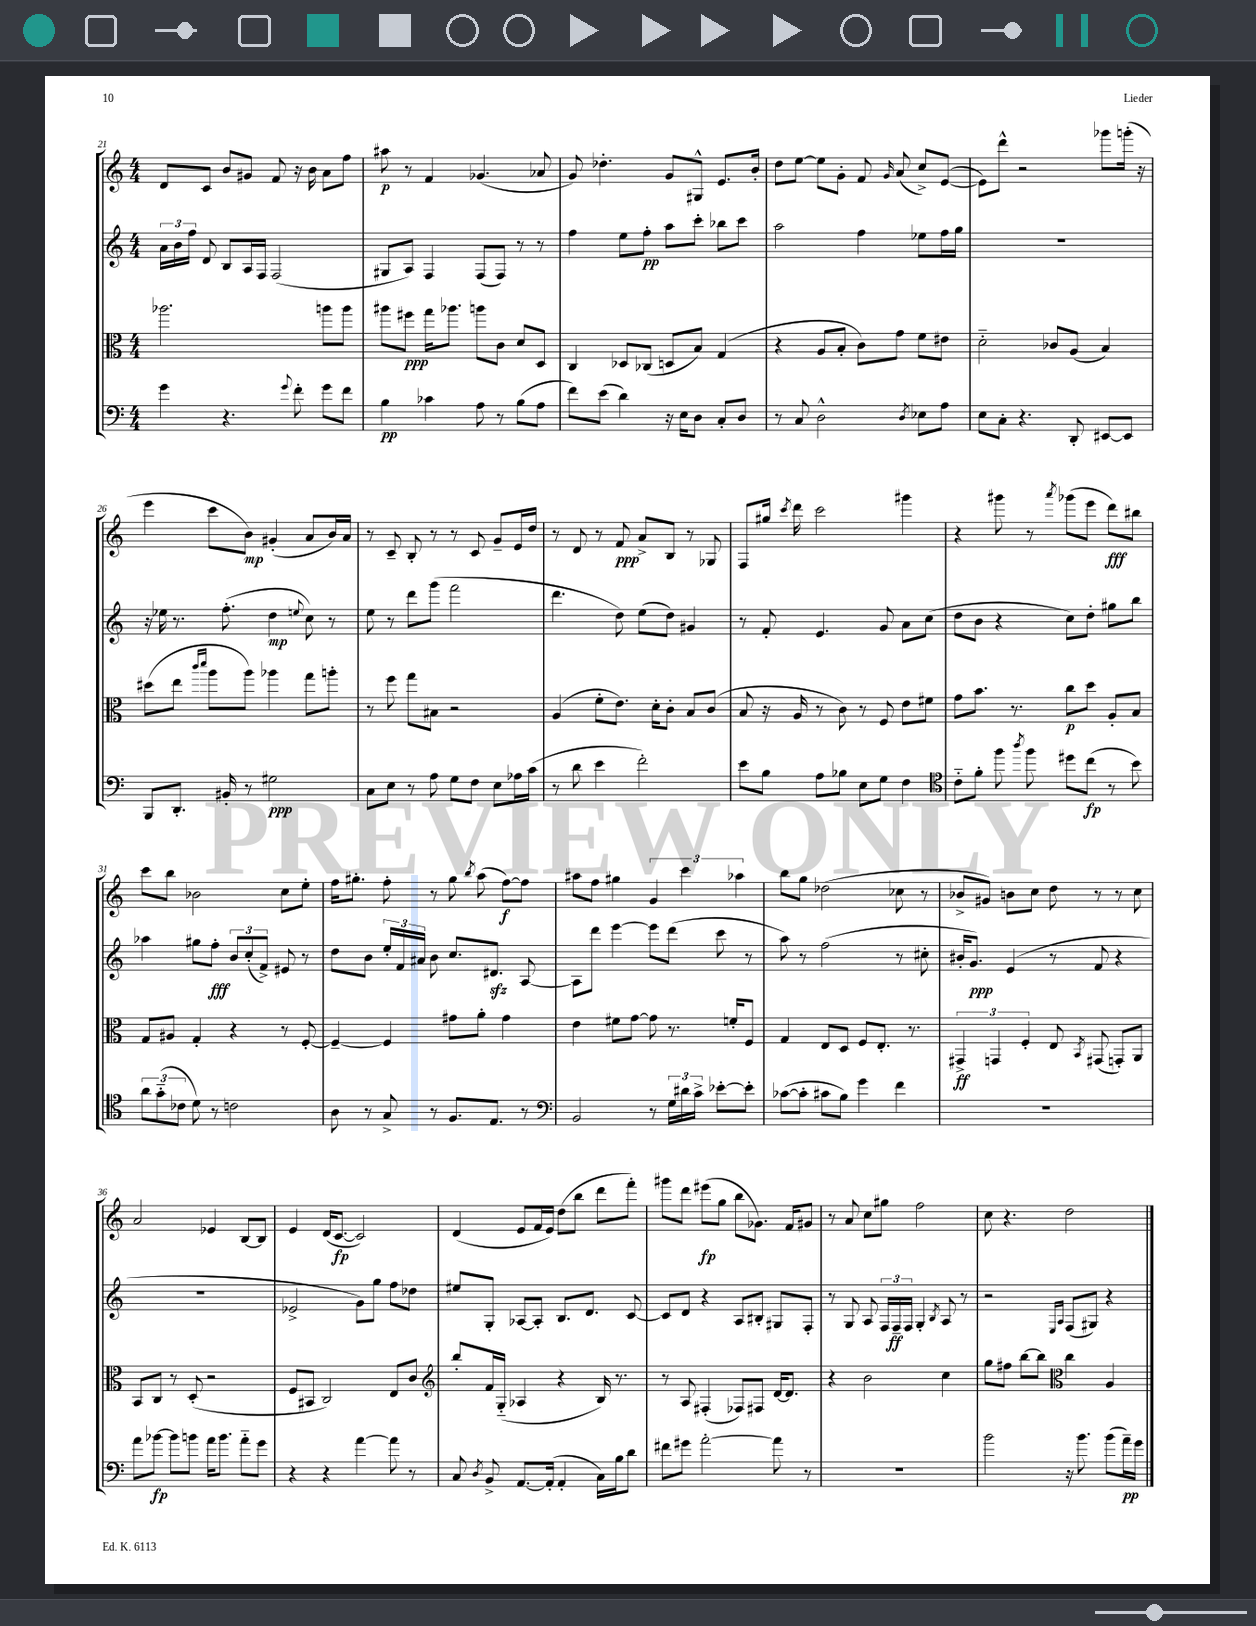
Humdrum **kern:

**kern	**dynam	**kern	**dynam	**kern	**dynam	**kern	**dynam
*part4	*part4	*part3	*part3	*part2	*part2	*part1	*part1
*staff4	*staff4	*staff3	*staff3	*staff2	*staff2	*staff1	*staff1
*clefF4	*	*clefC3	*	*clefG2	*	*clefG2	*
*k[]	*	*k[]	*	*k[]	*	*k[]	*
*M4/4	*	*M4/4	*	*M4/4	*	*M4/4	*
=21	=21	=21	=21	=21	=21	=21	=21
4g\	.	2.aa-X\	.	24a\LL	.	8d/L	.
.	.	.	.	24b\	.	.	.
.	.	.	.	24ff\JJ	.	.	.
.	.	.	.	8d/	.	8c/J	.
4.r	.	.	.	8B/L	.	8b/L	.
.	.	.	.	16A/L	.	8g#X/J	.
.	.	.	.	16F/JJ	.	.	.
.	.	.	.	(2F/	.	8f/	.
8qqg/	.	.	.	.	.	.	.
8f'\	.	.	.	.	.	16r	.
.	.	.	.	.	.	16b\	.
8g\L	.	8aan\L	.	.	.	8a\L	.
8f\J	.	8aa\J	.	.	.	8ff\J	.
=22	=22	=22	=22	=22	=22	=22	=22
4B\	pp	8aa#X\L	.	8G#X/L	.	8aa#X\	p
.	.	8ff#X\J	ppp	8A/J)	.	8r	.
4c-X\	.	16gg\KL	.	4F/	.	4f/	.
.	.	8.aa-X\J	.	.	.	.	.
8A\	.	8aan\L	.	(8F/L	.	(4.g-X/	.
8r	.	8c\J	.	8F/J)	.	.	.
(8B\L	.	8d/L	.	8r	.	.	.
8A\J	.	8D/J	.	8r	.	8a-X/	.
=23	=23	=23	=23	=23	=23	=23	=23
8f\L)	.	4C/	.	4ff\	.	8g/)	.
(8e\J	.	.	.	.	.	4.dd-X'\	.
4d\)	.	8D-X/L	.	8ee\L	.	.	.
.	.	(8C-X/J	.	8ff'\J	pp	.	.
16r	.	8Dn/L	.	8aa\L	.	8g/L	.
16E\KL	.	.	.	.	.	.	.
8D\J	.	8B/J)	.	8ccc'\J	.	8G#X^^/J	.
8C'/L	.	(4G/	.	8bb-X\L	.	8.e/L	.
8D/J	.	.	.	8ccc\J	.	.	.
.	.	.	.	.	.	16b'/Jk	.
=24	=24	=24	=24	=24	=24	=24	=24
8r	.	4r	.	2aa\	.	8dd\L	.
8C/	.	.	.	.	.	[8ee\J	.
2D^^\	.	8A/L	.	.	.	8ee\L]	.
.	.	8B'/J	.	.	.	8g'\J	.
.	.	8c\L)	.	4ff\	.	8f/	.
.	.	.	.	.	.	16qqg/	.
.	.	8g\J	.	.	.	(8a/	.
8qD/	.	.	.	.	.	.	.
8E-X\L	.	8f\L	.	8ee-X\L	.	8cc^/L)	.
8A\J	.	8e#X\J	.	16ff\L	.	([8e/J	.
.	.	.	.	16gg\JJ	.	.	.
=25	=25	=25	=25	=25	=25	=25	=25
8E\L	.	2d\	.	1r	.	8e\L])	.
8C'\J	.	.	.	.	.	8ddd^^\J	.
4.r	.	.	.	.	.	2r	.
.	.	8c-X/L	.	.	.	.	.
8DD'/	.	(8A/J	.	.	.	.	.
[8EE#X/L	.	4B/)	.	.	.	8ggg-X\L	.
8EE#/J]	.	.	.	.	.	(16gggn'\Jk	.
.	.	.	.	.	.	16r	.
!!LO:LB:g=z
=26	=26	=26	=26	=26	=26	=26	=26
8BBB/L	.	(8dd#X\L	.	16r	.	4eee\	.
.	.	.	.	16ee-X\	.	.	.
8.DD'/J	.	8ee\J	.	8.r	.	.	.
.	.	16qqccc/LL	.	.	.	.	.
.	.	16qqddd/JJ	.	.	.	.	.
.	.	8aa\L	.	.	.	8ccc\L	.
16BB#X'/	.	.	.	(8.ff'\	.	.	.
8r	.	8aa\J)	.	.	.	8b\J)	mp
2G#X\	ppp	4aa-X\	.	4dd\	mp	(4g#X'/	.
.	.	.	.	8qqeen/	.	.	.
.	.	8gg\L	.	8cc\)	.	8a/L	.
.	.	8aan'\J	.	8r	.	16b/L)	.
.	.	.	.	.	.	16a/JJ	.
=27	=27	=27	=27	=27	=27	=27	=27
8C\L	.	8r	.	8ee\	.	8r	.
8E\J	.	8ff\	.	8r	.	8c~/	.
8r	.	8gg\L	.	8ddd\L	.	8B'/	.
8A\	.	8B#X\J	.	(8ggg\J	.	8r	.
8G\L	.	2r	.	2fff\	.	8r	.
8F\J	.	.	.	.	.	8c/	.
8E\L	.	.	.	.	.	8g~/L	.
16A-X\L	.	.	.	.	.	16e/L	.
(16c\JJ	.	.	.	.	.	16dd/JJ	.
=28	=28	=28	=28	=28	=28	=28	=28
8r	.	(4A/	.	4.ddd\	.	8r	.
8d\	.	.	.	.	.	8d/	.
4e\	.	8f'\L	.	.	.	8r	.
.	.	8.e\J)	.	8dd\)	.	8f/	ppp
2f'\)	.	.	.	(8ee\L	.	8a^/L	.
.	.	16d'\KL	.	.	.	.	.
.	.	8c'\J	.	8dd\J)	.	8B/J	.
.	.	8B/L	.	4g#X/	.	8r	.
.	.	(8c/J	.	.	.	8G-X/	.
=29	=29	=29	=29	=29	=29	=29	=29
8e\L	.	8B/	.	8r	.	8F/L	.
8B\J	.	16r	.	8f'/	.	16gg#X/Jk	.
.	.	.	.	.	.	8qccc/	.
.	.	16A/	.	.	.	16ddd\	.
8A\L	.	8r	.	4.e/	.	2ccc\	.
8B-X\J	.	8c\)	.	.	.	.	.
8E\L	.	8r	.	.	.	.	.
8G\J	.	8F/	.	8g/	.	.	.
4F\	.	8e\L	.	8a\L	.	4ggg#X\	.
.	.	8f#X\J	.	(8cc\J	.	.	.
=30	=30	=30	=30	=30	=30	=30	=30
*clefC4	*	*	*	*	*	*	*
8c\L	.	8g\L	.	8dd\L	.	4r	.
8f'\J	.	8.b\J	.	8b\J	.	.	.
8ff\	.	.	.	4r	.	8ggg#X\	.
.	.	8.r	.	.	.	.	.
8qaa/	.	.	.	.	.	.	.
8ff\	.	.	.	.	.	8r	.
.	.	.	.	.	.	8qaaa/	.
8dd#X\L	.	8cc\L	p	8cc\L)	.	(8ggg-X\L	.
(8cc\J	fp	8dd\J	.	8dd'\J	.	8eee\J	.
8r	.	8A'/L	.	8gg#X\L	.	8ddd\L)	fff
8b\)	.	8B/J	.	8bb\J	.	8bb#X\J	.
!!LO:LB:g=z
=31	=31	=31	=31	=31	=31	=31	=31
12a\L	.	8G/L	.	4aa-X\	.	8ccc\L	.
(12g\	.	.	.	.	.	.	.
.	.	8A#X/J	.	.	.	8bb\J	.
12c-X\J	.	.	.	.	.	.	.
8d\)	.	4G'/	.	8gg#X\L	.	2b-X\	.
8r	.	.	.	8ff'\J	fff	.	.
2cn\	.	4r	.	12b/L	.	.	.
.	.	.	.	(12cc'/	.	.	.
.	.	.	.	12f^/J)	.	.	.
.	.	8r	.	8e#X/	.	8cc\L	.
.	.	[8F'/	.	8r	.	8ee'\J	.
=32	=32	=32	=32	=32	=32	=32	=32
8A\	.	4F~/_	.	8dd\L	.	16ff\KL	.
.	.	.	.	.	.	8.gg#X'\J	.
8r	.	.	.	8b\J	.	.	.
8G^/	.	4F/]	.	24ee'/LL	.	8ff'\	.
.	.	.	.	24f/	.	.	.
.	.	.	.	24a#X/JJ	.	.	.
8r	.	.	.	8b\	.	8r	.
8.F/L	.	8g#X\L	.	8.cc/L	.	8gg#\	.
.	.	.	.	.	.	8qbb/	.
.	.	8a'\J	.	.	.	(8aa\	.
8.E/J	.	.	.	8.d#Xzz/J	.	.	.
.	.	4g#\	.	.	.	[8ff\L)	f
8r	.	.	.	[8A/	.	8ff\J]	.
=33	=33	=33	=33	=33	=33	=33	=33
*clefF4	*	*	*	*	*	*	*
2BB/	.	4e\	.	8A\L]	.	8aa#X\L	.
.	.	.	.	8ddd\J	.	8ff\J	.
.	.	8f#X\L	.	[4eee\	.	4gg#X\	.
.	.	[8g\J	.	.	.	.	.
8r	.	8g\]	.	8eee\L]	.	6g/	.
24G\LL	.	8.r	.	(8ddd\J	.	.	.
24d#X\	.	.	.	.	.	6ccc\	.
24c^\JJ	.	.	.	.	.	.	.
[8e-X'\L	.	.	.	8ccc\	.	.	.
.	.	16fn'/KL	.	.	.	.	.
.	.	.	.	.	.	6aa-X\	.
8e-'\J]	.	8F/J	.	8r	.	.	.
=34	=34	=34	=34	=34	=34	=34	=34
([8c-X\L	.	4G/	.	8aa\)	.	8bb\L	.
8c-'\J]	.	.	.	8r	.	8gg\J	.
8c#X\L	.	8E/L	.	(2ff\	.	(2dd-X\	.
8B\J)	.	8D/J	.	.	.	.	.
4g\	.	8F/L	.	.	.	.	.
.	.	8.E'/J	.	.	.	.	.
4f\	.	.	.	8r	.	8cc-X\	.
.	.	8.r	.	.	.	.	.
.	.	.	.	8cc#X'\	.	8r	.
=35	=35	=35	=35	=35	=35	=35	=35
1r	.	6GG#X^/	ff	16b#X'/KL	.	8b-X^/L	.
.	.	.	.	8.g/J)	ppp	.	.
.	.	.	.	.	.	8g#X/J)	.
.	.	6GGn/	.	.	.	.	.
.	.	.	.	(4e/	.	8bn\L	.
.	.	6F'/	.	.	.	.	.
.	.	.	.	.	.	8cc\J	.
.	.	8E/	.	8r	.	8dd\	.
.	.	8qBB/	.	.	.	.	.
.	.	(8GG#X/	.	8f/	.	8r	.
.	.	8GGn'/L)	.	4r	.	8r	.
.	.	8AA/J	.	.	.	8cc\	.
!!LO:LB:g=z
=36	=36	=36	=36	=36	=36	=36	=36
8a\L	.	8BB/L	.	1r	.	2a/	.
[8b-X\J	fp	8C/J	.	.	.	.	.
8b-\L]	.	8r	.	.	.	.	.
8bn\J	.	(8D'/	.	.	.	.	.
16a\KL	.	2r	.	.	.	4e-X/	.
8.b\J	.	.	.	.	.	.	.
8a\L	.	.	.	.	.	[8B/L	.
8g\J	.	.	.	.	.	8B/J]	.
=37	=37	=37	=37	=37	=37	=37	=37
4r	.	8F/L	.	2e-X^/	.	4e/	.
.	.	8BB#X/J	.	.	.	.	.
4r	.	2C/)	.	.	.	(16d/KL	.
.	.	.	.	.	.	[8.c/J	fp
[4a\	.	.	.	8g\L)	.	2c/])	.
.	.	.	.	8gg\J	.	.	.
8a\]	.	8E/L	.	8ff\L	.	.	.
8r	.	8c/J	.	8dd-X\J	.	.	.
=38	=38	=38	=38	=38	=38	=38	=38
*	*	*clefG2	*	*	*	*	*
8C/	.	8bb'/L	.	8ee#X/L	.	(4d/	.
8qD/	.	.	.	.	.	.	.
8BB^/	.	16f/L	.	8G'/J	.	.	.
.	.	(16G/JJ	.	.	.	.	.
[8.AA/L	.	4A-X/	.	[8A-X/L	.	8e/L	.
.	.	.	.	8A-'/J]	.	16f/L	.
(16AA'/Jk]	.	.	.	.	.	16e/JJ)	.
4AA'/	.	4r	.	8.B/L	.	(8dd\L	.
.	.	.	.	.	.	8bb\J	.
.	.	.	.	8.d/J	.	.	.
16C\LL)	.	16B/)	.	.	.	8ddd\L	.
16B\J	.	8.r	.	.	.	.	.
8d\J	.	.	.	[8c/	.	8fff'\J)	.
=39	=39	=39	=39	=39	=39	=39	=39
8f#X\L	.	8r	.	8c/L]	.	8ggg#X\L	.
8g#X\J	.	8A/	.	8d/J	.	8ddd\J	.
[2a'\	.	(4F#X'/	.	4r	.	(8eee#X\L	fp
.	.	.	.	.	.	8gg\J	.
.	.	8F-X/L)	.	8A/L	.	8bb\L	.
.	.	8F#X/J	.	8B#X'/J	.	8.g-X\J)	.
8a\]	.	[16d/KL	.	8G#X/L	.	.	.
.	.	8.d/J]	.	.	.	16f/KL	.
8r	.	.	.	8F'/J	.	8g#X/J	.
=40	=40	=40	=40	=40	=40	=40	=40
1r	.	4r	.	8r	.	8r	.
.	.	.	.	8G/	.	8a/	.
.	.	2b\	.	8A/	.	8cc\L	.
.	.	.	.	24F/LL	.	8gg#X\J	.
.	.	.	.	24F~/	ff	.	.
.	.	.	.	24F/JJ	.	.	.
.	.	.	.	4G'/	.	2ff\	.
.	.	.	.	8qB/	.	.	.
.	.	4cc\	.	8A/	.	.	.
.	.	.	.	8r	.	.	.
=41	=41	=41	=41	=41	=41	=41	=41
2b\	.	8gg\L	.	2r	.	8cc\	.
.	.	8ff#X\J	.	.	.	4.r	.
.	.	[8bb\L	.	.	.	.	.
.	.	8bb\J]	.	.	.	.	.
*	*	*clefC3	*	*	*	*	*
.	.	.	.	16qqE/LL	.	.	.
.	.	.	.	16qqA/JJ	.	.	.
16r	.	4cc\	.	(8F/L	.	2dd\	.
8.b\	.	.	.	.	.	.	.
.	.	.	.	8G#X/J)	.	.	.
(8b\L	.	4A/	.	4r	.	.	.
16a~\L)	pp	.	.	.	.	.	.
16g\JJ	.	.	.	.	.	.	.
==	==	==	==	==	==	==	==
*-	*-	*-	*-	*-	*-	*-	*-
